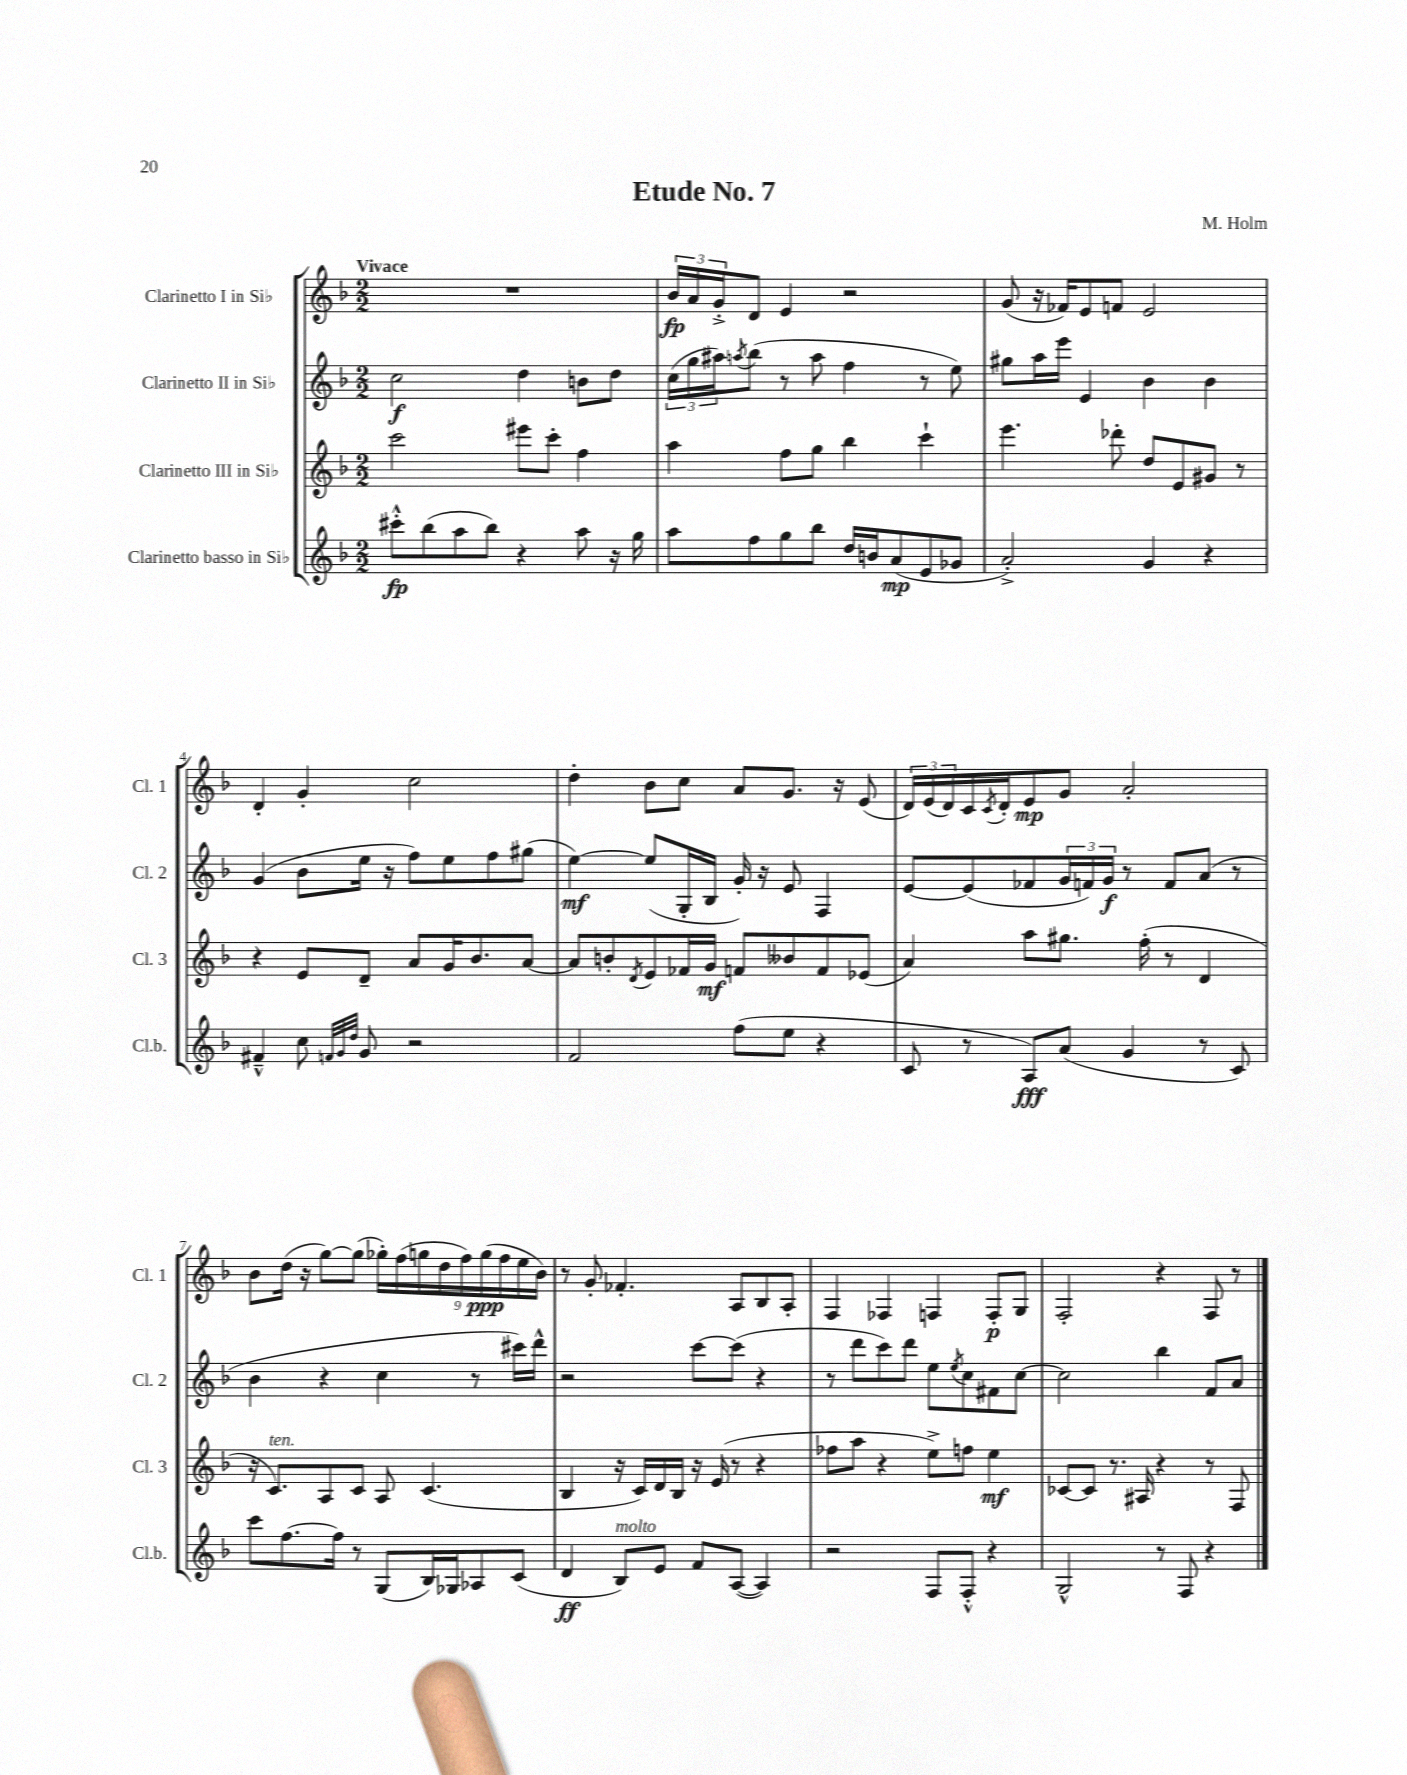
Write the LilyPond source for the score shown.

\header { title = "Etude No. 7" composer = "M. Holm" }
<<
\new StaffGroup <<
\new Staff = "s0" \with { instrumentName = "Clarinetto I in Sib" shortInstrumentName = "Cl. 1" } {
    \clef treble \key f \major \numericTimeSignature \time 2/2 \tempo "Vivace"
    R1 |
    \tuplet 3/2 { bes'16\fp a'16 g'16-.-> } d'8 e'4 r2 |
    g'8( r16 fes'16) e'8 f'8 e'2 |
    d'4-. g'4-. c''2 |
    d''4-. bes'8 c''8 a'8 g'8. r16 e'8( |
    \tuplet 3/2 { d'16) e'16( d'16) } c'16 \acciaccatura { c'8 } d'16-. e'8\mp g'8 a'2-. |
    bes'8 d''16( r16 g''8~) g''8( \tuplet 9/8 { ges''16-.) f''16( g''16 d''16 f''16) g''16\ppp( f''16 e''16 bes'16) } |
    r8 g'8-. fes'4.-. a8 bes8 a8-. |
    f4 fes4 f4 f8-.\p g8 |
    f2-. r4 f8 r8 \bar "|." |
}
\new Staff = "s1" \with { instrumentName = "Clarinetto II in Sib" shortInstrumentName = "Cl. 2" } {
    \clef treble \key f \major \numericTimeSignature \time 2/2
    c''2\f d''4 b'8 d''8 |
    \tuplet 3/2 { c''16( g''16 ais''16) } \acciaccatura { a''8 } bes''8( r8 a''8 f''4 r8 e''8) |
    gis''8 a''16 e'''16 e'4 bes'4 bes'4 |
    g'4( bes'8 e''16 r16 f''8) e''8 f''8 gis''8( |
    e''4~\mf) e''8( g16-. bes16 g'16-.) r16 e'8 f4 |
    e'8~ e'8( fes'8 \tuplet 3/2 { g'16 f'16) g'16\f } r8 f'8 a'8( r8 |
    bes'4 r4 c''4 r8 cis'''16) d'''16-^ |
    r2 c'''8~ c'''8( r4 |
    r8 d'''8 c'''8) d'''8 e''8 \acciaccatura { e''8 } c''8 fis'8 c''8~ |
    c''2 bes''4 f'8 a'8 \bar "|." |
}
\new Staff = "s2" \with { instrumentName = "Clarinetto III in Sib" shortInstrumentName = "Cl. 3" } {
    \clef treble \key f \major \numericTimeSignature \time 2/2
    c'''2 eis'''8 c'''8-. f''4 |
    a''4 f''8 g''8 bes''4 c'''4-! |
    e'''4. des'''8-. d''8 e'8 gis'8 r8 |
    r4 e'8 d'8-- a'8 g'16 bes'8. a'8~ |
    a'8 b'8-. \acciaccatura { d'8 } e'8 fes'16 g'16\mf f'8 beses'8 f'8 ees'8( |
    a'4) a''8 gis''8. f''16-.( r8 d'4 |
    r16 c'8.^\markup { \italic "ten." }) a8 c'8 a8 c'4.( |
    bes4 r16 c'16) d'16 bes16 r16 e'16( r8 r4 |
    fes''8 a''8 r4 e''8->) f''8 e''4\mf |
    ces'8~ ces'8 r8. ais16 r4 r8 f8 \bar "|." |
}
\new Staff = "s3" \with { instrumentName = "Clarinetto basso in Sib" shortInstrumentName = "Cl.b." } {
    \clef treble \key f \major \numericTimeSignature \time 2/2
    cis'''8-.-^\fp bes''8( a''8 bes''8) r4 a''8 r16 g''16 |
    a''8 f''8 g''8 bes''8 d''16 b'16 a'8\mp( e'8 ges'8 |
    a'2-.->) g'4 r4 |
    fis'4---^ c''8 \grace { f'32 g'32 d''32 } g'8 r2 |
    f'2 f''8( e''8 r4 |
    c'8 r8 a8\fff) a'8( g'4 r8 c'8) |
    c'''8 f''8.~ f''16 r8 g8( bes16) ges16 aes8 c'8( |
    d'4\ff bes8^\markup { \italic "molto" }) e'8 f'8 a8~( a4) |
    r2 f8 f8-.-^ r4 |
    g2-^ r8 f8 r4 \bar "|." |
}
>>
>>
